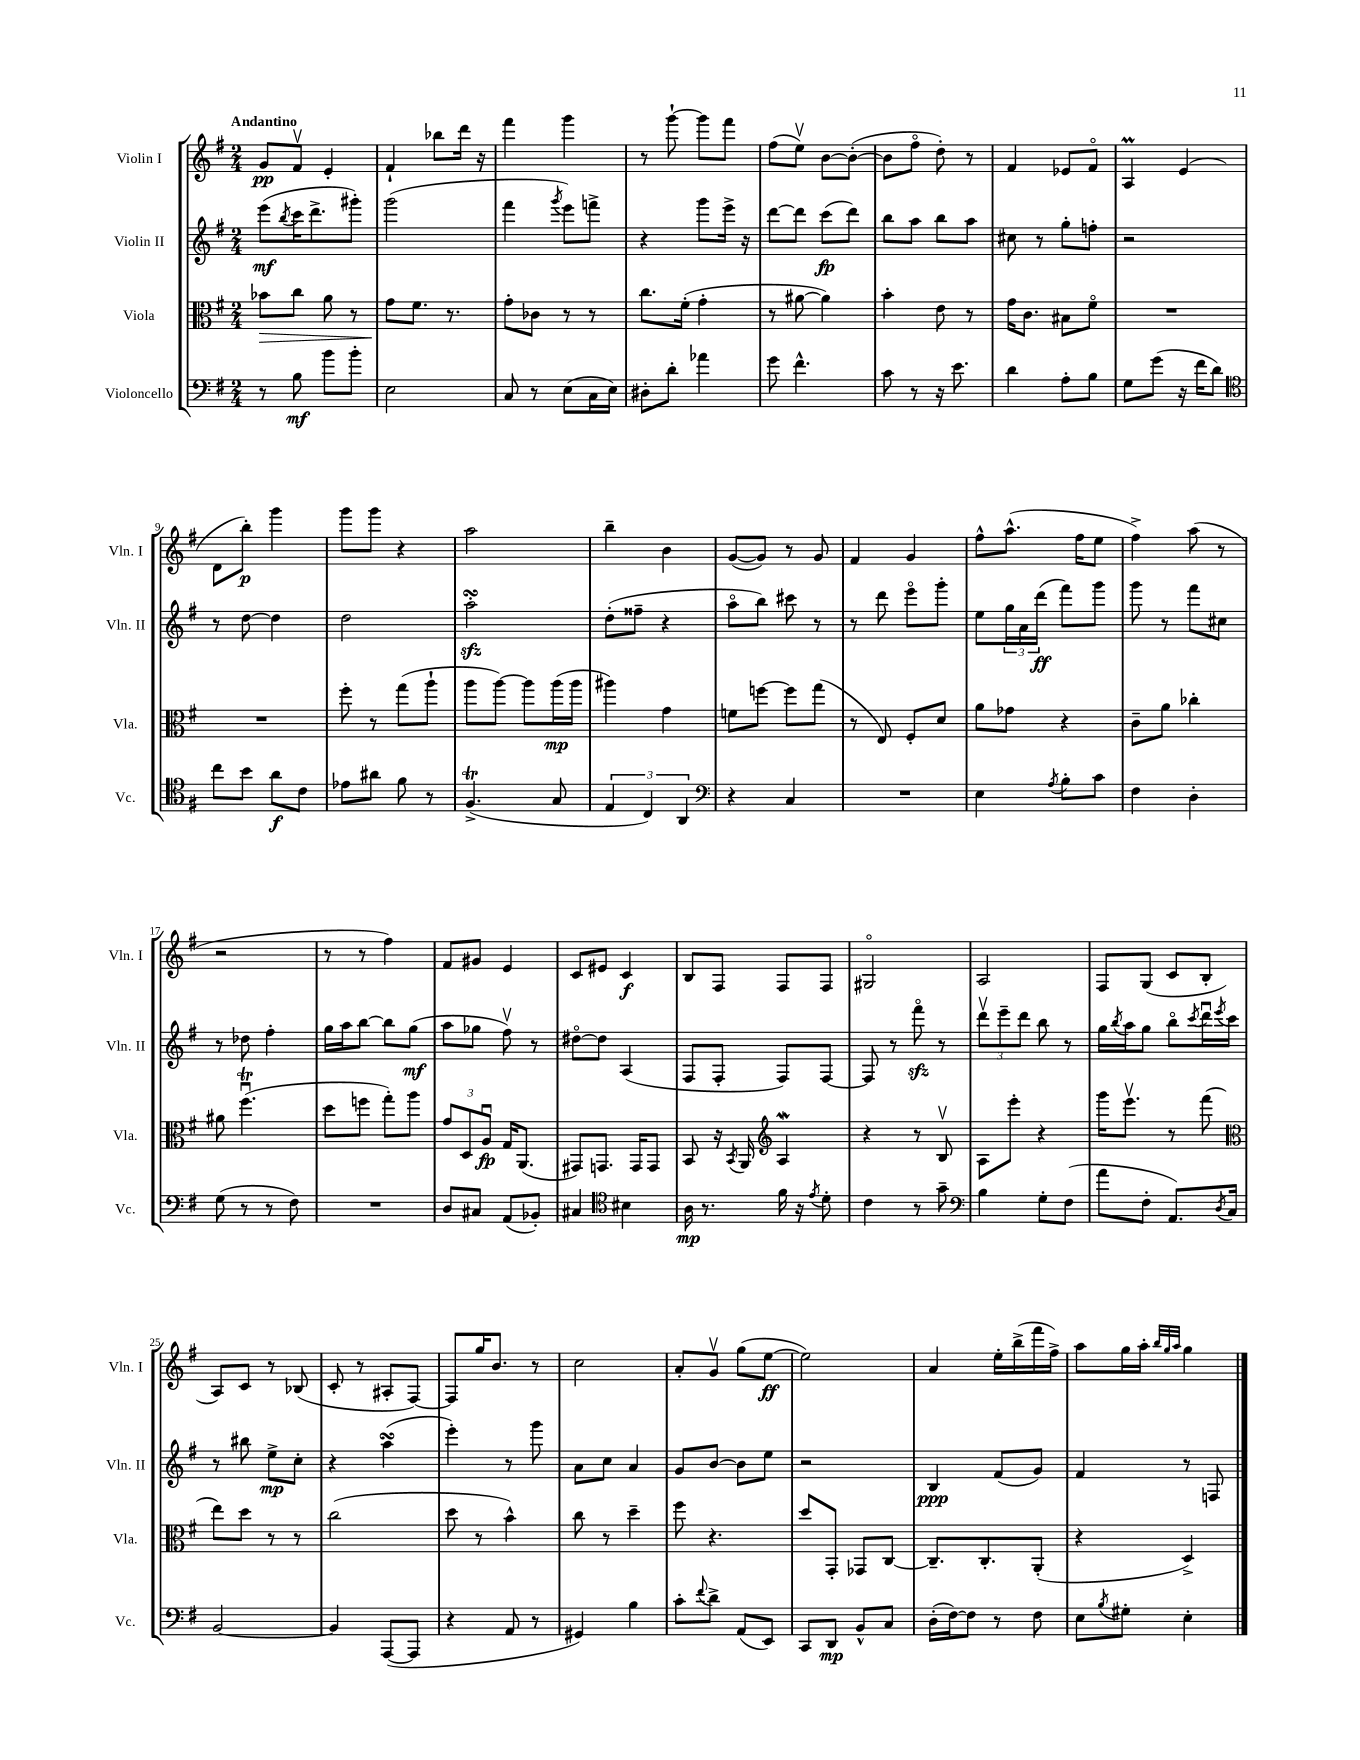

**kern	**dynam	**kern	**dynam	**kern	**dynam	**kern	**dynam
*part4	*part4	*part3	*part3	*part2	*part2	*part1	*part1
*staff4	*staff4	*staff3	*staff3	*staff2	*staff2	*staff1	*staff1
*I"Violoncello	*	*I"Viola	*	*I"Violin II	*	*I"Violin I	*
*I'Vc.	*	*I'Vla.	*	*I'Vln. II	*	*I'Vln. I	*
*clefF4	*	*clefC3	*	*clefG2	*	*clefG2	*
*k[f#]	*	*k[f#]	*	*k[f#]	*	*k[f#]	*
*M2/4	*	*M2/4	*	*M2/4	*	*M2/4	*
=1	=1	=1	=1	=1	=1	=1	=1
!	!	!	!	!	!	!LO:TX:a:B:t=Andantino	!
!	!	!	!LO:HP:b	!	!	!	!
8r	.	8b-X\L	>	(8eee\L	mf	8g/L	pp
.	.	.	.	8qbb/	.	.	.
8B\	mf	8cc\J	.	16ccc\K	.	8f#v/J	.
.	.	.	.	8.ddd^\	.	.	.
8b\L	.	8a\	.	.	.	4e'/	.
8b'\J	.	8r	.	8ggg#X'\J)	.	.	.
=2	=2	=2	=2	=2	=2	=2	=2
2E\	.	8g\L	.	(2ggg\	.	4f#`/	.
.	.	8.f#\J	]	.	.	.	.
.	.	.	.	.	.	8bb-X\L	.
.	.	8.r	.	.	.	.	.
.	.	.	.	.	.	16ddd\Jk	.
.	.	.	.	.	.	16r	.
=3	=3	=3	=3	=3	=3	=3	=3
8C/	.	8g'\L	.	4fff#\	.	4fff#\	.
8r	.	8c-X\J	.	.	.	.	.
.	.	.	.	8qggg/	.	.	.
(8E\L	.	8r	.	8eee\L)	.	4ggg\	.
16C\L	.	8r	.	8fffn^\J	.	.	.
16E\JJ)	.	.	.	.	.	.	.
=4	=4	=4	=4	=4	=4	=4	=4
8D#X'\L	.	8.cc\L	.	4r	.	8r	.
8d'\J	.	.	.	.	.	[8ggg`\	.
.	.	(16f#'\Jk	.	.	.	.	.
4a-X\	.	4g'\	.	8ggg\L	.	8ggg\L]	.
.	.	.	.	16eee^\Jk	.	8fff#\J	.
.	.	.	.	16r	.	.	.
=5	=5	=5	=5	=5	=5	=5	=5
8g\	.	8r	.	[8ddd\L	.	(8ff#\L	.
4.f#^^\	.	[8a#X\	.	8ddd\J]	.	8eev\J)	.
.	.	4a#\])	.	(8ccc\L	fp	[8b\L	.
.	.	.	.	8ddd\J)	.	(8b'\J_	.
=6	=6	=6	=6	=6	=6	=6	=6
8c\	.	4b'\	.	8bb\L	.	8b\L]	.
8r	.	.	.	8aa\J	.	8ff#\J	.
16r	.	8e\	.	8bb\L	.	8dd'\)	.
8.e\	.	.	.	.	.	.	.
.	.	8r	.	8aa\J	.	8r	.
=7	=7	=7	=7	=7	=7	=7	=7
4d\	.	16g\KL	.	8cc#X\	.	4f#/	.
.	.	8.c\J	.	.	.	.	.
.	.	.	.	8r	.	.	.
8A'\L	.	8B#X\L	.	8gg'\L	.	8e-X/L	.
8B\J	.	8f#\J	.	8ffn'\J	.	8f#/J	.
=8	=8	=8	=8	=8	=8	=8	=8
8G\L	.	2r	.	2r	.	4AM/	.
(8g\J	.	.	.	.	.	.	.
16r	.	.	.	.	.	(4e/	.
16f#\KL	.	.	.	.	.	.	.
8d\J)	.	.	.	.	.	.	.
!!LO:LB:g=z
=9	=9	=9	=9	=9	=9	=9	=9
*clefC4	*	*	*	*	*	*	*
8cc\L	.	2r	.	8r	.	8d\L	.
8b\J	.	.	.	[8dd\	.	8bb'\J)	p
8a\L	f	.	.	4dd\]	.	4ggg\	.
8c\J	.	.	.	.	.	.	.
=10	=10	=10	=10	=10	=10	=10	=10
8e-X\L	.	8ff#'\	.	2dd\	.	8ggg\L	.
8a#X\J	.	8r	.	.	.	8ggg\J	.
8f#\	.	(8gg\L	.	.	.	4r	.
8r	.	8aa`\J	.	.	.	.	.
=11	=11	=11	=11	=11	=11	=11	=11
(4.F#t^/	.	8aa\L	.	2aazzsSSS'\	.	2aa\	.
.	.	[8aa\J)	.	.	.	.	.
.	.	8aa\L]	.	.	.	.	.
8G/	.	(16aa\L	mp	.	.	.	.
.	.	16aa\JJ	.	.	.	.	.
=12	=12	=12	=12	=12	=12	=12	=12
6E/	.	4aa#X\)	.	(8dd'\L	.	4bb~\	.
.	.	.	.	8ff##X~\J	.	.	.
6C/)	.	.	.	.	.	.	.
.	.	4g\	.	4r	.	4b\	.
6AA/	.	.	.	.	.	.	.
=13	=13	=13	=13	=13	=13	=13	=13
*clefF4	*	*	*	*	*	*	*
4r	.	8fn\L	.	8aa\L	.	([8g/L	.
.	.	[8ffn\J	.	8bb\J)	.	8g/J])	.
4C/	.	8ff\L]	.	8ccc#X\	.	8r	.
.	.	(8gg\J	.	8r	.	8g/	.
=14	=14	=14	=14	=14	=14	=14	=14
2r	.	8r	.	8r	.	4f#/	.
.	.	8E/)	.	8ddd\	.	.	.
.	.	8F#'/L	.	8eee\L	.	4g/	.
.	.	8d/J	.	8ggg'\J	.	.	.
=15	=15	=15	=15	=15	=15	=15	=15
4E\	.	8a\L	.	8ee\L	.	8ff#^^\L	.
.	.	8g-X\J	.	24gg\L	.	(8.aa^^\J	.
.	.	.	.	24a\	.	.	.
.	.	.	.	(24ddd\JJ	ff	.	.
8qA/	.	.	.	.	.	.	.
8B'\L	.	4r	.	8fff#\L)	.	.	.
.	.	.	.	.	.	16ff#\KL	.
8c\J	.	.	.	8ggg\J	.	8ee\J	.
=16	=16	=16	=16	=16	=16	=16	=16
4F#\	.	8c~\L	.	8ggg\	.	4ff#^\)	.
.	.	8a\J	.	8r	.	.	.
4D'\	.	4cc-X'\	.	8fff#\L	.	(8aa\	.
.	.	.	.	8cc#X\J	.	8r	.
!!LO:LB:g=z
=17	=17	=17	=17	=17	=17	=17	=17
(8G\	.	8a#X\	.	8r	.	2r	.
8r	.	(4.ff#tu\	.	8dd-X\	.	.	.
8r	.	.	.	4ff#'\	.	.	.
8F#\)	.	.	.	.	.	.	.
=18	=18	=18	=18	=18	=18	=18	=18
2r	.	8dd\L	.	16gg\LL	.	8r	.
.	.	.	.	16aa\J	.	.	.
.	.	8ffn\J	.	[8bb\J	.	8r	.
.	.	8gg'\L)	.	8bb\L]	.	4ff#\)	.
.	.	8aa\J	.	(8gg\J	mf	.	.
=19	=19	=19	=19	=19	=19	=19	=19
8D/L	.	12g/L	.	8aa\L	.	8f#/L	.
.	.	12D/	.	.	.	.	.
8C#X/J	.	.	.	8gg-X\J	.	8g#X/J	.
.	.	12Au/J	fp	.	.	.	.
(8AA/L	.	16G/KL	.	8ff#v\)	.	4e/	.
.	.	(8.AA/J	.	.	.	.	.
8BB-X'/J)	.	.	.	8r	.	.	.
=20	=20	=20	=20	=20	=20	=20	=20
4C#X/	.	8GG#X/L)	.	[8dd#X\L	.	8c/L	.
.	.	8.GGn/J	.	8dd#\J]	.	8e#X/J	.
*clefC4	*	*	*	*	*	*	*
4B#X\	.	.	.	(4A/	.	4c/	f
.	.	16GG/KL	.	.	.	.	.
.	.	8GG/J	.	.	.	.	.
=21	=21	=21	=21	=21	=21	=21	=21
16A\	mp	8BB/	.	8F#/L	.	8B/L	.
8.r	.	.	.	.	.	.	.
.	.	16r	.	8F#'/J	.	8F#/J	.
.	.	8qBB/	.	.	.	.	.
.	.	16AA/	.	.	.	.	.
*	*	*clefG2	*	*	*	*	*
16f#\	.	4AW/	.	8F#/L)	.	8F#/L	.
16r	.	.	.	.	.	.	.
8qe/	.	.	.	.	.	.	.
8d'\	.	.	.	[8F#/J	.	8F#/J	.
=22	=22	=22	=22	=22	=22	=22	=22
4c\	.	4r	.	8F#/]	.	2G#X/	.
.	.	.	.	8r	.	.	.
8r	.	8r	.	8fff#zz\	.	.	.
8g~\	.	8Bv/	.	8r	.	.	.
=23	=23	=23	=23	=23	=23	=23	=23
*clefF4	*	*	*	*	*	*	*
4B\	.	8A\L	.	12dddv\L	.	2A/	.
.	.	.	.	12eee~\	.	.	.
.	.	8eee'\J	.	.	.	.	.
.	.	.	.	12ddd\J	.	.	.
8G'\L	.	4r	.	8bb\	.	.	.
(8F#\J	.	.	.	8r	.	.	.
=24	=24	=24	=24	=24	=24	=24	=24
8a\L	.	16ggg\KL	.	16gg\LL	.	8F#/L	.
.	.	.	.	8qbb/	.	.	.
.	.	8.eeev\J	.	16aa\J	.	.	.
8F#'\J	.	.	.	8gg\J	.	(8G/J	.
8.AA/L)	.	8r	.	8bb\L	.	8c/L	.
.	.	.	.	8qccc/	.	.	.
.	.	(8fff#\	.	16dddu\L	.	8B'/J	.
8qD/	.	.	.	8qeee/	.	.	.
16C/Jk	.	.	.	16ccc\JJ	.	.	.
!!LO:LB:g=z
=25	=25	=25	=25	=25	=25	=25	=25
*	*	*clefC3	*	*	*	*	*
[2BB/	.	8ee\L)	.	8r	.	8A/L)	.
.	.	8dd\J	.	8bb#X\	.	8c/J	.
.	.	8r	.	8ee^\L	mp	8r	.
.	.	8r	.	8cc'\J	.	(8B-X/	.
=26	=26	=26	=26	=26	=26	=26	=26
4BB/]	.	(2cc\	.	4r	.	8c'/	.
.	.	.	.	.	.	8r	.
([8AAA/L	.	.	.	(4aasSSS\	.	8A#X'/L	.
8AAA/J]	.	.	.	.	.	[8F#/J)	.
=27	=27	=27	=27	=27	=27	=27	=27
4r	.	8dd\	.	4eee'\)	.	8F#/L]	.
.	.	8r	.	.	.	16gg/K	.
.	.	.	.	.	.	8.b/J	.
8AA/	.	4b^^\)	.	8r	.	.	.
8r	.	.	.	8ggg\	.	8r	.
=28	=28	=28	=28	=28	=28	=28	=28
4GG#X/)	.	8cc\	.	8a\L	.	2cc\	.
.	.	8r	.	8cc\J	.	.	.
4B\	.	4dd~\	.	4a/	.	.	.
=29	=29	=29	=29	=29	=29	=29	=29
8c'\L	.	8ff#\	.	8g/L	.	8a'/L	.
8qqf#/	.	.	.	.	.	.	.
8d^\J	.	4.r	.	[8b/J	.	8gv/J	.
(8AA/L	.	.	.	8b\L]	.	(8gg\L	.
8EE/J)	.	.	.	8ee\J	.	[8ee\J	ff
=30	=30	=30	=30	=30	=30	=30	=30
8CC/L	.	8dd/L	.	2r	.	2ee\])	.
8DD/J	mp	8GG'/J	.	.	.	.	.
8BB^^/L	.	8GG-X/L	.	.	.	.	.
8C/J	.	[8C/J	.	.	.	.	.
=31	=31	=31	=31	=31	=31	=31	=31
(16D'\LL	.	8.C~/L]	.	4B/	ppp	4a/	.
[16F#\J)	.	.	.	.	.	.	.
8F#\J]	.	.	.	.	.	.	.
.	.	8.C'/	.	.	.	.	.
8r	.	.	.	(8f#/L	.	16ee'\LL	.
.	.	.	.	.	.	(16bb^\	.
8F#\	.	(8AA'/J	.	8g/J)	.	16fff#\	.
.	.	.	.	.	.	16ff#^\JJ)	.
=32	=32	=32	=32	=32	=32	=32	=32
8E\L	.	4r	.	4f#/	.	8aa\L	.
8qB/	.	.	.	.	.	.	.
8G#X'\J	.	.	.	.	.	16gg\L	.
.	.	.	.	.	.	16aa'\JJ	.
.	.	.	.	.	.	32qqbb/LLL	.
.	.	.	.	.	.	32qqgg/	.
.	.	.	.	.	.	32qqaa/JJJ	.
4E'\	.	4D^/)	.	8r	.	4gg\	.
.	.	.	.	8Fn/	.	.	.
==	==	==	==	==	==	==	==
*-	*-	*-	*-	*-	*-	*-	*-
